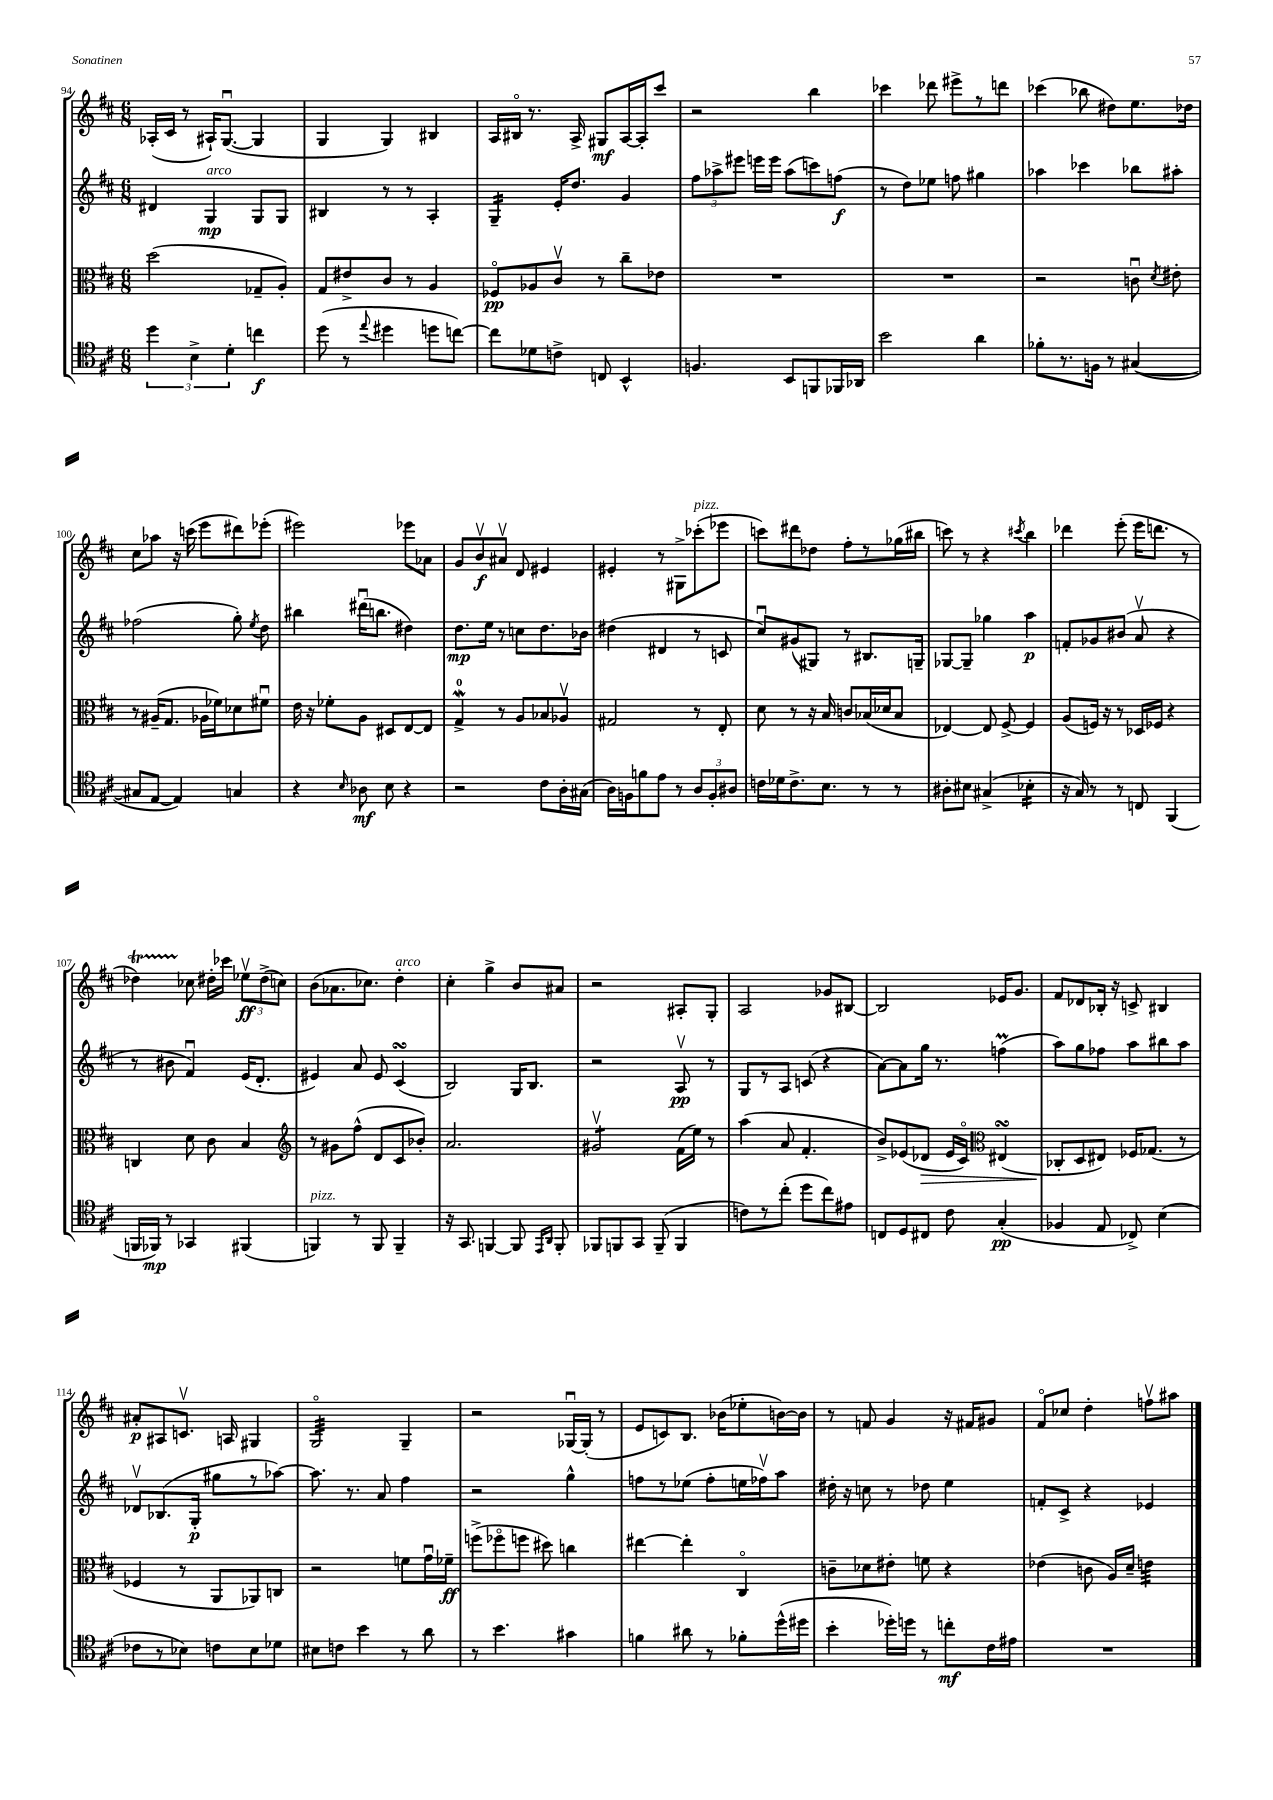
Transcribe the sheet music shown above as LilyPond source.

<<
\new StaffGroup <<
\new Staff = "s0" {
    \clef treble \key d \major \numericTimeSignature \time 6/8
    \autoBeamOff aes16[-.( cis'16] r8 ais16[-!) g8.]~\downbow( g4 |
    g4 g4) bis4 |
    a16[ bis16]\flageolet r8. a16-> gis8[\mf a16~ a16-. cis'''8] |
    r2 b''4 |
    ces'''4 des'''8 eis'''8[-> r8 d'''8] |
    ces'''4( bes''8 dis''8[) e''8. des''16] |
    cis''8[ aes''8] r16 c'''16( e'''8[ dis'''8) ees'''8]-.( |
    eis'''2) ees'''8[ aes'8] |
    g'8[ b'8\upbow\f ais'8]\upbow d'8 eis'4 |
    eis'4-. r8 gis8[-> ces'''8-.^\markup { \italic "pizz." }( ees'''8] |
    c'''8[) dis'''8 des''8] fis''8[-. r8 ges''16( bis''16] |
    c'''8) r8 r4 \acciaccatura { cis'''8 } b''4 |
    des'''4 e'''8-.( e'''16[ d'''8.] r8 |
    des''4\startTrillSpan) ces''8\stopTrillSpan dis''16[-. ces'''16] \tuplet 3/2 { ees''8[\upbow\ff dis''8->( c''8]) } |
    b'8[( aes'8. ces''8.]) d''4-.^\markup { \italic "arco" } |
    cis''4-. g''4-> b'8[ ais'8] |
    r2 ais8[-. g8]-. |
    a2 ges'8[ bis8]~ |
    bis2 ees'16[ g'8.] |
    fis'8[ des'8 bes16]-. r16 c'8-> bis4 |
    ais'8[-.\p ais8 c'8.]\upbow a16 gis4 |
    g2:32\flageolet g4-- |
    r2 ges16[~\downbow ges16]-.( r8 |
    e'8[ c'8) b8.] bes'16[( ees''8-. b'16~) b'16] |
    r8 f'8 g'4 r16 fis'16[ gis'8] |
    fis'8[\flageolet ces''8] d''4-. f''8[\upbow ais''8] \bar "|." |
}
\new Staff = "s1" {
    \clef treble \key d \major \numericTimeSignature \time 6/8
    \autoBeamOff dis'4 g4\mp^\markup { \italic "arco" } g8[ g8] |
    bis4 r8 r8 a4-. |
    g4:16-- e'16[-. d''8.] g'4 |
    \tuplet 3/2 { fis''8[ aes''8-> eis'''8] } e'''16[ e'''16] aes''8[( c'''8) f''8]\f( |
    r8 d''8[) ees''8] f''8 gis''4 |
    aes''4 ces'''4 bes''8[ ais''8]-. |
    fes''2( g''8-.) \acciaccatura { e''8 } d''8 |
    bis''4 dis'''16[\downbow( b''8.] dis''4) |
    d''8.[\mp e''16] r8 c''8[ d''8. bes'16] |
    dis''4( dis'4 r8 c'8 |
    cis''8[\downbow) gis'8( gis8]) r8 bis8.[ g16]-- |
    ges8[~ ges8]-- ges''4 a''4\p |
    f'8[-. ges'8 bis'8]( a'8\upbow r4 |
    r8 bis'8 fis'4\downbow) e'16[( d'8.]-. |
    eis'4) a'8 eis'8 cis'4\turn( |
    b2) g16[ b8.] |
    r2 a8\upbow\pp r8 |
    g8[ r8 a8] c'8( r4 |
    a'8[~) a'8 g''16] r8. f''4\prall( |
    a''8[) g''8 fes''8] a''8[ bis''8 a''8] |
    des'8[\upbow bes8.( g16]-.\p gis''8[ r8 aes''8]~) |
    aes''8. r8. a'8 fis''4 |
    r2 g''4-^ |
    f''8[ r8 ees''8]( f''8[-. e''16 fes''16\upbow) a''8] |
    dis''16-. r16 c''8 r8 des''8 e''4 |
    f'8[-. cis'8]-> r4 ees'4 \bar "|." |
}
\new Staff = "s2" {
    \clef alto \key d \major \numericTimeSignature \time 6/8
    \autoBeamOff d''2( ges8[-- a8]-.) |
    g8[ eis'8-> cis'8] r8 a4 |
    fes8[\flageolet\pp aes8 cis'8]\upbow r8 cis''8[-- ees'8] |
    R2. |
    R2. |
    r2 c'8\downbow \acciaccatura { d'8 } eis'8-. |
    r8 ais16[--( g8.] aes16[ fes'16) des'8 fis'8]\downbow |
    e'16 r16 fes'8[-. a8] dis8[ e8~ e8] |
    g4-0->\mordent r8 a8[ bes8 aes8]\upbow |
    gis2 r8 e8-. |
    d'8 r8 r16 b16 c'8[ bes16( des'16 bes8] |
    ees4~) ees8 fis8~-> fis4 |
    a8[( f16]) r16 r8 des16[ fes16] r4 |
    c4 d'8 cis'8 b4 |
    \clef treble r8 gis'8[ fis''8]-^( d'8[ cis'8 bes'8]-.) |
    a'2. |
    gis'2:8\upbow fis'16[( e''16]) r8 |
    a''4( a'8 fis'4.-. |
    b'8[->) ees'8( des'8]\> ees'16[ cis'16]\flageolet) \clef alto eis4\turn( |
    ces8[-.\! d8 eis8]) fes16[ ges8.]( r8 |
    fes4 r8 a,8[ aes,8) c8] |
    r2 f'8[ g'16\downbow fes'16]--\ff |
    f''8[->( fes''8\flageolet f''8] dis''8) c''4 |
    eis''4~ eis''4-. cis4\flageolet |
    c'8[-- des'8 eis'8]-. f'8 r4 |
    ees'4( c'8 a16[) d'16]-- e'4:32 \bar "|." |
}
\new Staff = "s3" {
    \clef tenor \key d \major \numericTimeSignature \time 6/8
    \autoBeamOff \tuplet 3/2 { d''4 b4-> d'4-. } c''4\f |
    d''8( r8 \appoggiatura { e''8 } dis''4 d''8[ c''8]~) |
    c''8[ des'8 c'8]-> c8 b,4-^ |
    f4. b,8[ f,8 fes,16 aes,16] |
    b'2 a'4 |
    fes'8[-. r8. f16] r8 gis4~( |
    gis8[ e8]~ e4) g4 |
    r4 \grace { b16 } aes8\mf b8 r4 |
    r2 cis'8[ a16-. gis16]( |
    a16[) f16 f'8 e'8] r8 \tuplet 3/2 { a8[ f8-. ais8] } |
    c'16[ des'16 c'8.-> b8.] r8 r8 |
    ais8[-. bis8] gis4->( bes4:16-. |
    r16 g16) r8 r8 c8 fis,4( |
    f,16[ fes,16]\mp) r8 ges,4 fis,4( |
    f,4^\markup { \italic "pizz." }) r8 f,8 f,4-- |
    r16 g,8. f,4~ f,8 \grace { e,16[ a,16] } f,8-. |
    fes,8[ f,8 g,8] f,8--( f,4 |
    c'8[) r8 cis''8]-.( d''8[ cis''8) eis'8] |
    c8[ d8 cis8] cis'8 g4-.\pp( |
    fes4 e8 ces8->) b4( |
    ces'8[ r8 bes8]) c'8[ bes8 des'8] |
    bis8[ c'8] b'4 r8 a'8 |
    r8 b'4. gis'4 |
    f'4 ais'8 r8 fes'8[-. d''16-^( dis''16] |
    b'4-. des''16[-.) d''16] r8 c''8[-.\mf cis'16 eis'16] |
    R2. \bar "|." |
}
>>
>>
\layout { \context { \Score currentBarNumber = #94 } }
